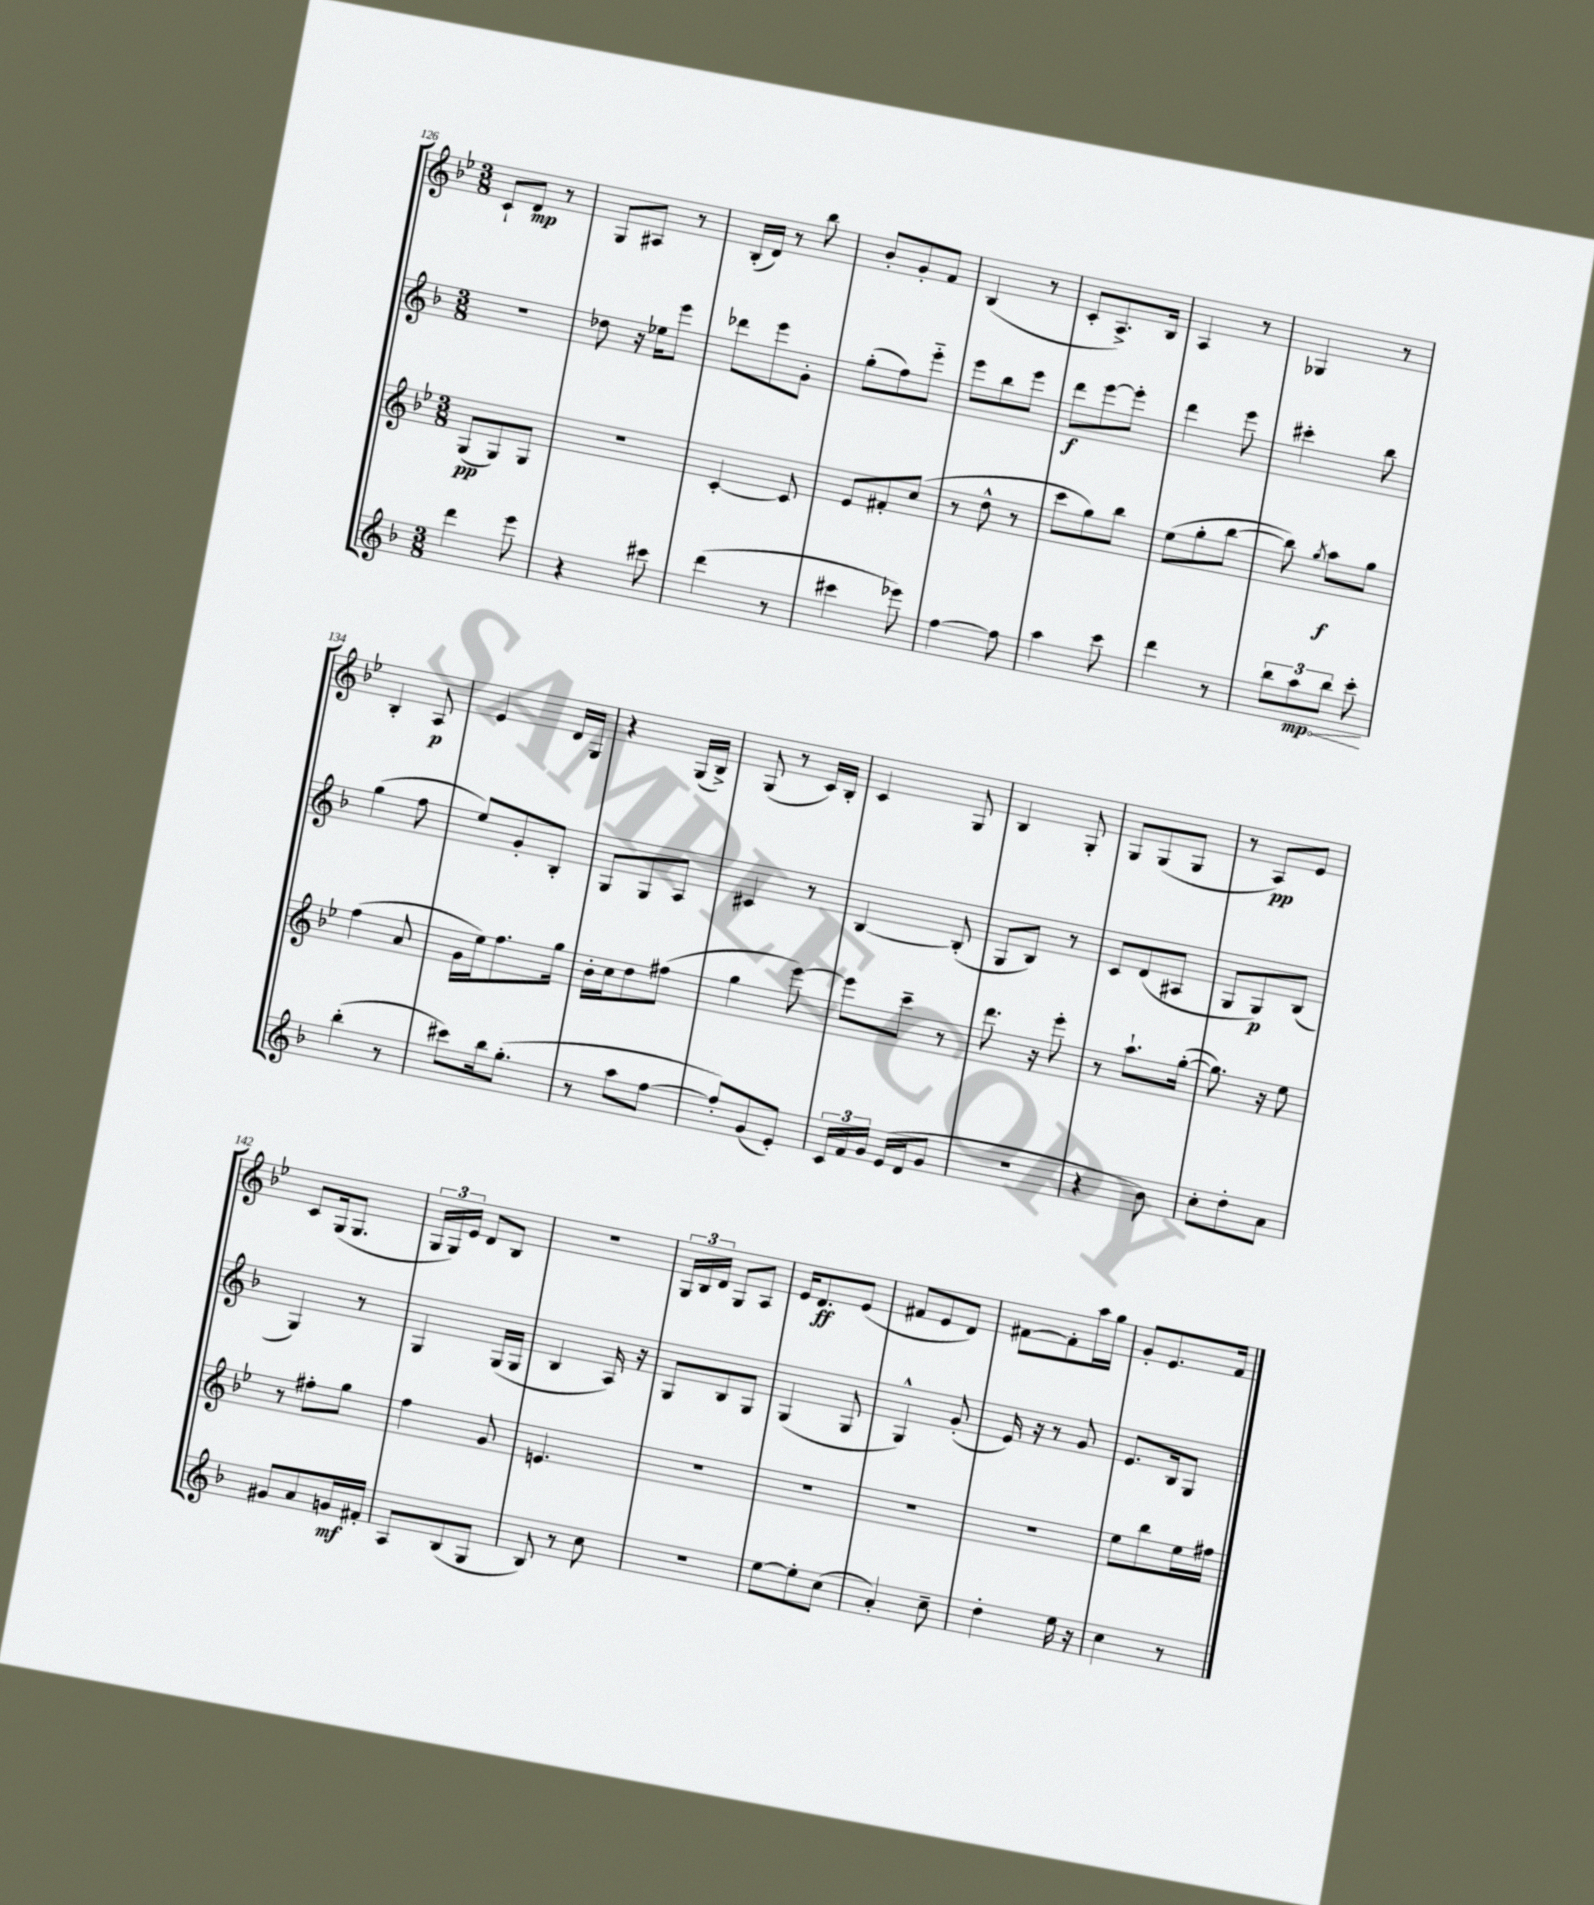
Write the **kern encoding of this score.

**kern	**kern	**kern	**kern
*staff4	*staff3	*staff2	*staff1
*clefG2	*clefG2	*clefG2	*clefG2
*k[b-]	*k[b-e-]	*k[b-]	*k[b-e-]
*M3/8	*M3/8	*M3/8	*M3/8
4ddd\	(8G/L	4.r	8c`/L
.	8G/)	.	8d/J
8eee\	8G/J	.	8r
=	=	=	=
4r	4.r	8dd-\	8G/L
.	.	16r	8A#/J
.	.	16ee-\LK	.
8ccc#\	.	8eee\J	8r
=	=	=	=
(4ddd\	[4c'/	8ddd-\L	(16B-'/LL
.	.	.	16d/JJ)
.	.	8eee\	8r
8r	8c/]	8g'\J	8bb-\
=	=	=	=
4ccc#\	8e-/L	(8gg'\L	8b-'/L
.	8f#'/	8ff\)	8g'/
8eee-\)	(8cc/J	8eee'~\J	8f/J
=	=	=	=
[4ff\	8r	8eee\L	(4B-/
.	8dd^^\	8bb-\	.
8ff\]	8r	8eee\J	8r
=	=	=	=
4aa\	8ccc\L	8ddd\L	8c'/L
.	8gg\)	[8eee\	8.A^/)
8ccc\	8bb-\J	8eee'\]J	.
.	.	.	16B-/Jk
=	=	=	=
4ddd\	(8ee-\L	4ddd\	4A/
.	8gg'\	.	.
8r	[8bb-\J	8eee\	8r
=	=	=	=
12bb-\L	8bb-\])	4ccc#'\	4G-/
12aa\	.	.	.
.	8qgg/	.	.
.	8aa\L	.	.
12bb-\J	.	.	.
8ccc'\	8gg\J	8bb-\	8r
=	=	=	=
(4bb-'\	(4ff\	(4gg\	4B-'/
8r	8a/	8ff\	8A/
=	=	=	=
8ccc#\L)	16g\LL	8ee/L)	4e-/
.	16ee-\J)	.	.
16bb-\k	8.ff\	8g'/	.
(8.gg'\J	.	.	.
.	.	8B-'/J	16d/LL
.	16gg\Jk	.	16G/JJ
=	=	=	=
8r	16b-'\LL	8G/L	4r
.	16cc\J	.	.
8aa\L	8dd\	8G/	.
[8ff\J	(8ff#\J	8A/J	(16G/LL
.	.	.	16B-^/JJ)
=	=	=	=
8ff'/]L)	4gg\	4c#/	(8G/
(8g/	.	.	8r
8e'/J)	[8eee-\)	8r	16c/LL)
.	.	.	16B-'/JJ
=	=	=	=
24c/LL	8eee-\]L	[4B-/	4c/
24f/	.	.	.
24g/JJ	.	.	.
(16e/LL	8ccc~\J	.	.
16d/J	.	.	.
8g/J	8r	(8B-'/]	8G/
=	=	=	=
4.r	8.ddd\	8G/L	4B-/
.	.	8B-/J)	.
.	16r	.	.
.	8eee-'\	8r	8G'/
=	=	=	=
4r	8r	8c/L	8G/L
.	8.aa`\L	(8d/	(8G/
8b-\)	.	8A#/J	8G/J
.	([16gg'\Jk	.	.
=	=	=	=
8cc'\L	8.gg\])	8G/L	8r
8dd'\	.	8G/)	8A/L)
.	16r	.	.
8a\J	8ee-\	(8B-/J	8e-/J
=	=	=	=
8g#/L	8r	4G/)	8c/L
8a/	8ff#'\L	.	(16G/k
.	.	.	8.G/J
16g/L	8gg\J	8r	.
16f#'/JJ	.	.	.
=	=	=	=
8A/L	4ff\	4G/	24G/LL
.	.	.	24G/)
.	.	.	24e-/JJ
(8B-/	.	.	8d/L
8G/J	8g/	(16G/LL	8B-/J
.	.	16G/JJ	.
=	=	=	=
8B-/)	4.e/	4B-/	4.r
8r	.	.	.
8cc\	.	16A/)	.
.	.	16r	.
=	=	=	=
4.r	4.r	8G/L	24G/LL
.	.	.	24B-/
.	.	.	24d/JJ
.	.	8B-/	8G/L
.	.	8G/J	8A/J
=	=	=	=
[8ee\L	4.r	(4G/	16e-/LK
.	.	.	8.d/
8ee'\]	.	.	.
(8cc\J	.	8G/	(8e-/J
=	=	=	=
4a'/)	4.r	4G^^/)	8f#/L
.	.	.	8e-/
8cc~\	.	(8g'/	8d/J)
=	=	=	=
4dd'\	4.r	16e/)	[8f#\L
.	.	16r	.
.	.	8r	8f#'\]
16ee\	.	8g/	16aa\L
16r	.	.	16gg\JJ
=	=	=	=
4cc\	8ee-\L	8.e/L	8g'/L
.	8bb-\	.	8.e-/
.	.	16B-/k	.
8r	16ee-\L	8G/J	.
.	16ff#\JJ	.	16f/Jk
==	==	==	==
*-	*-	*-	*-
